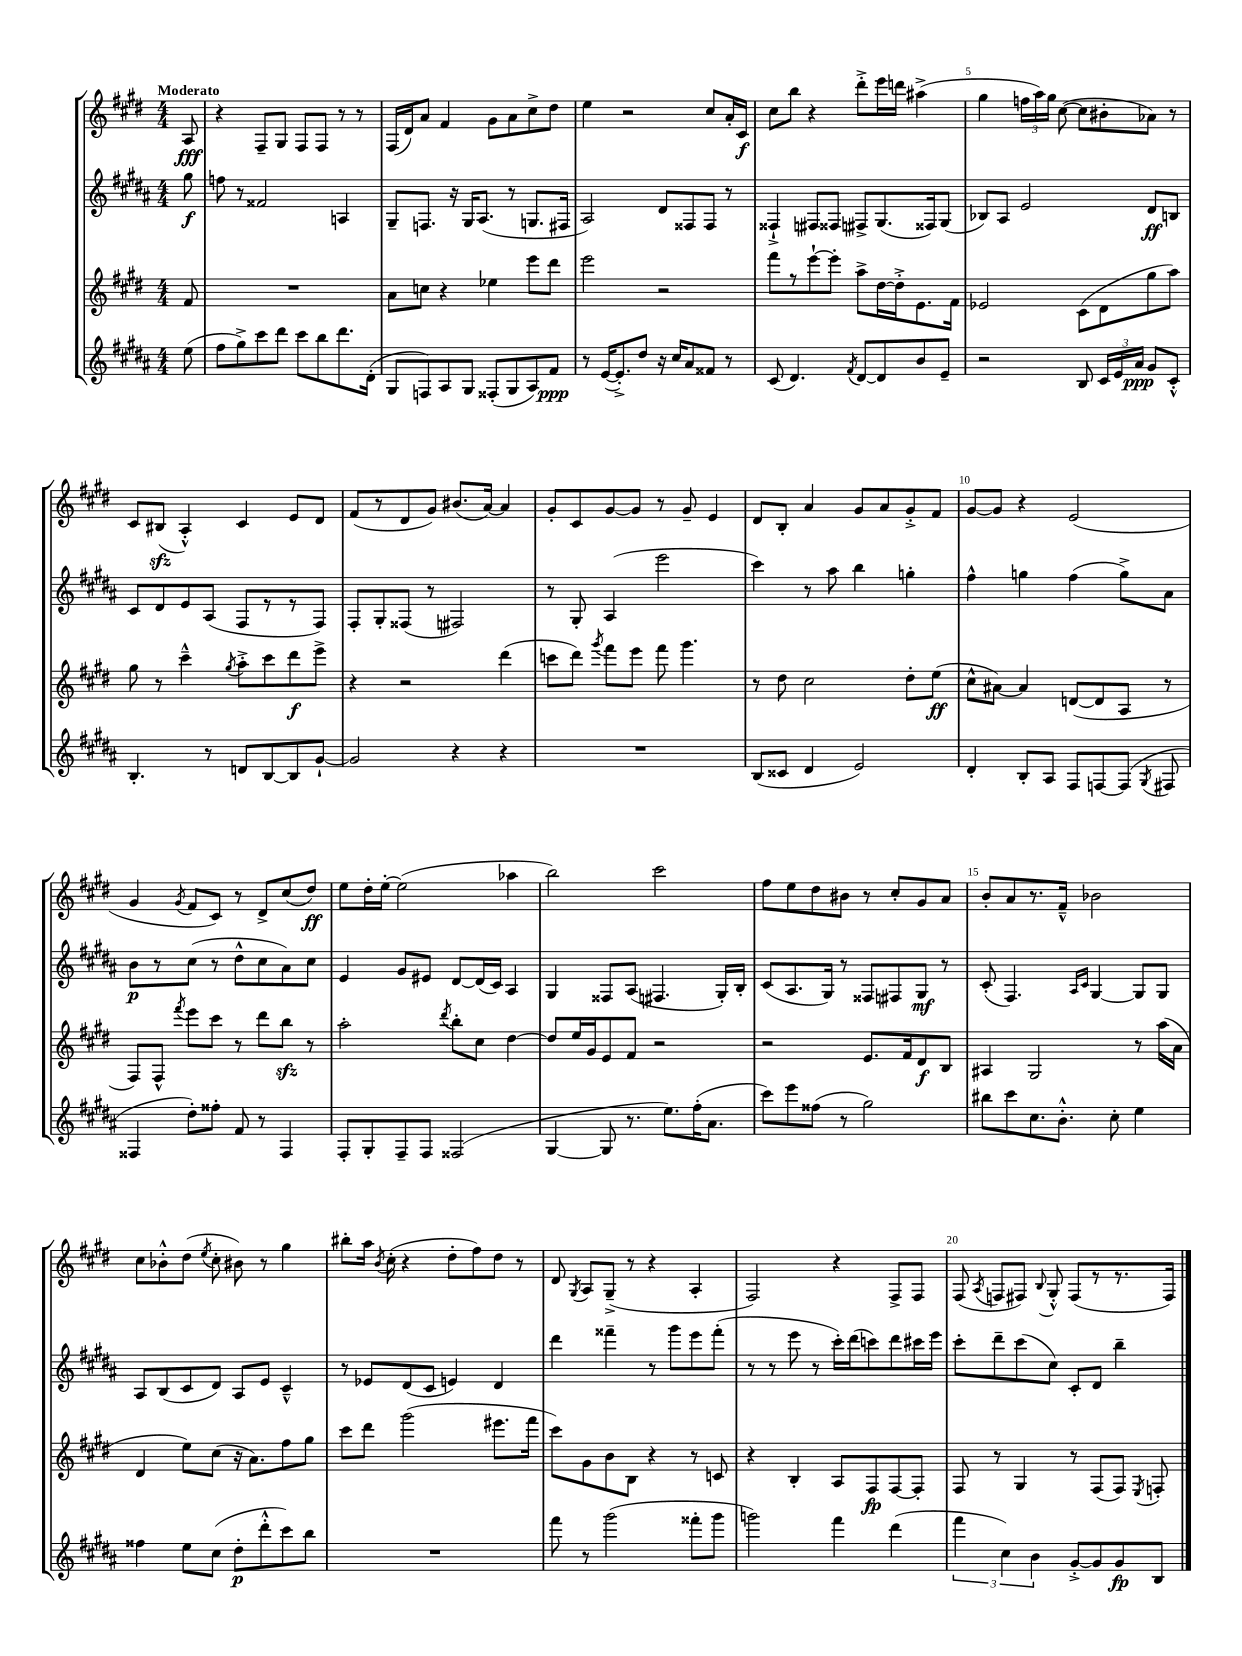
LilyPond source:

<<
\new StaffGroup <<
\new Staff = "s0" {
    \clef treble \key e \major \numericTimeSignature \time 4/4 \partial 8 \tempo "Moderato"
    \autoBeamOff a8\fff |
    r4 fis8[-- gis8] fis8[ fis8] r8 r8 |
    fis16[( dis'16) a'8] fis'4 gis'8[ a'8 cis''8-> dis''8] |
    e''4 r2 cis''8[ a'16-. cis'16]\f |
    cis''8[ b''8] r4 dis'''8[-.-> e'''16 d'''16] ais''4->( |
    gis''4 \tuplet 3/2 { f''16[ a''16) gis''16] } cis''8~( cis''8[ bis'8-. aes'8]) r8 |
    cis'8[ bis8]\sfz( a4-.-^) cis'4 e'8[ dis'8] |
    fis'8[( r8 dis'8 gis'8]) bis'8.[( a'16]~) a'4 |
    gis'8[-. cis'8 gis'8~ gis'8] r8 gis'8-- e'4 |
    dis'8[ b8]-. a'4 gis'8[ a'8 gis'8-.-> fis'8] |
    gis'8[~ gis'8] r4 e'2( |
    gis'4 \acciaccatura { gis'8 } fis'8[ cis'8]) r8 dis'8[-> cis''8( dis''8]\ff) |
    e''8[ dis''16-. e''16]~-. e''2( aes''4 |
    b''2) cis'''2 |
    fis''8[ e''8 dis''8 bis'8] r8 cis''8[-. gis'8 a'8] |
    b'8[-. a'8 r8. fis'16]---^ bes'2 |
    cis''8[ bes'8-.-^ dis''8]( \acciaccatura { e''8 } cis''8-. bis'8) r8 gis''4 |
    bis''8[-. a''16] \acciaccatura { b'8 } cis''16-.( r4 dis''8[-. fis''8) dis''8] r8 |
    dis'8 \acciaccatura { gis8 } a8[ gis8]--->( r8 r4 a4-. |
    fis2) r4 fis8[-> fis8] |
    fis8( \acciaccatura { a8 } f8[ fis8]) \appoggiatura { b8 } gis8-.-^ fis8[( r8 r8. fis16]) \bar "|." |
}
\new Staff = "s1" {
    \clef treble \key b \major \numericTimeSignature \time 4/4 \partial 8
    \autoBeamOff gis''8\f |
    f''8 r8 fisis'2 a4 |
    gis8[-- f8.] r16 gis16[ ais8.]( r8 g8.[ fis16] |
    ais2) dis'8[ fisis8 fisis8] r8 |
    fisis4-!-> fis8[ fisis8] fis8[-> gis8.( fisis16) gis8]( |
    bes8[) ais8] e'2 dis'8[\ff b8] |
    cis'8[ dis'8 e'8 ais8]( fis8[ r8 r8 fis8]) |
    fis8[-. gis8-. fisis8]( r8 fis2) |
    r8 gis8-. ais4( e'''2 |
    cis'''4) r8 ais''8 b''4 g''4-. |
    fis''4-^ g''4 fis''4( g''8[->) ais'8] |
    b'8[\p r8 cis''8]( r8 dis''8[-^ cis''8 ais'8) cis''8] |
    e'4 gis'8[ eis'8] dis'8[~ dis'16( cis'16]) ais4 |
    gis4 fisis8[ ais8]( fis4. gis16[-.) b16]-. |
    cis'8[( ais8. gis16]) r8 fisis8[ fis8 gis8]\mf r8 |
    cis'8-.( fis4.) \grace { ais16[ cis'16] } gis4~ gis8[ gis8] |
    ais8[ b8( cis'8 dis'8]) ais8[ e'8] cis'4---^ |
    r8 ees'8[ dis'8( cis'8] e'4) dis'4 |
    dis'''4 fisis'''4-- r8 gis'''8[ e'''8 fisis'''8]-.( |
    r8 r8 e'''8 r8 cis'''16[-.) dis'''16( c'''8) dis'''8 cis'''16 e'''16] |
    cis'''8[-. dis'''8-- cis'''8( cis''8]) cis'8[-. dis'8] b''4-- \bar "|." |
}
\new Staff = "s2" {
    \clef treble \key e \major \numericTimeSignature \time 4/4 \partial 8
    \autoBeamOff fis'8 |
    R1 |
    a'8[ c''8] r4 ees''4 e'''8[ dis'''8] |
    e'''2 r2 |
    fis'''8[ r8 e'''8~-! e'''8]-. a''8[-> dis''16~ dis''16-.-> e'8. fis'16] |
    ees'2 cis'8[( dis'8 gis''8 a''8]) |
    gis''8 r8 cis'''4---^ \acciaccatura { gis''8 } a''8[-.-> cis'''8 dis'''8\f e'''8]-> |
    r4 r2 dis'''4( |
    c'''8[ dis'''8]) \acciaccatura { gis'''8 } fis'''8[ e'''8] fis'''8 gis'''4. |
    r8 dis''8 cis''2 dis''8[-. e''8]\ff( |
    cis''8[-^ ais'8]~) ais'4 d'8[~( d'8 a8] r8 |
    fis8[) fis8]-^ \acciaccatura { fis'''8 } e'''8[ cis'''8] r8 dis'''8[ b''8]\sfz r8 |
    a''2-. \acciaccatura { dis'''8 } b''8[-. cis''8] dis''4~ |
    dis''8[ e''16 gis'16 e'8 fis'8] r2 |
    r2 e'8.[ fis'16 dis'8\f b8] |
    ais4 gis2 r8 a''16[( a'16] |
    dis'4 e''8[) cis''8]( r16 a'8.[) fis''8 gis''8] |
    cis'''8[ dis'''8] gis'''2( eis'''8.[ fis'''16] |
    cis'''8[) gis'8 b'8 b8] r4 r8 c'8 |
    r4 b4-. a8[ fis8\fp fis8~ fis8]-. |
    fis8 r8 gis4 r8 fis8[( fis8]) \acciaccatura { e8 } f8-. \bar "|." |
}
\new Staff = "s3" {
    \clef treble \key b \major \numericTimeSignature \time 4/4 \partial 8
    \autoBeamOff e''8( |
    fis''8[ gis''8->) cis'''8 dis'''8] cis'''8[ b''8 dis'''8. dis'16]-.( |
    gis8[ f8) ais8 gis8] fisis8[-.( gis8 ais8) fis'8]\ppp |
    r8 e'16[~( e'8.-.->) dis''8] r16 cis''16[ ais'8 fisis'8] r8 |
    cis'8( dis'4.) \acciaccatura { fis'8 } dis'8[~ dis'8 b'8 e'8]-- |
    r2 b8 \tuplet 3/2 { cis'16[ e'16 ais'16]\ppp } gis'8[ cis'8]-.-^ |
    b4.-. r8 d'8[ b8~ b8 gis'8]~-! |
    gis'2 r4 r4 |
    R1 |
    b8[( cisis'8] dis'4 e'2) |
    dis'4-. b8[-. ais8] fis8[ f8~ f8]( \acciaccatura { gis8 } fis8 |
    fisis4 dis''8[-.) fisis''8]-. fis'8 r8 fisis4 |
    fis8[-. gis8-. fis8-- fis8] fisis2( |
    gis4~ gis8 r8. e''8.[) fis''16-.( ais'8.] |
    cis'''8[) e'''8 fisis''8]( r8 gis''2) |
    bis''8[ cis'''8 cis''8. b'8.]-.-^ cis''8-. e''4 |
    fisis''4 e''8[ cis''8]( dis''8[-.\p dis'''8-.-^ cis'''8) b''8] |
    R1 |
    fis'''8 r8 gis'''2( fisis'''8[-. gis'''8] |
    g'''2) fis'''4 dis'''4( |
    \tuplet 3/2 { fis'''4 cis''4) b'4 } gis'8[~-.-> gis'8 gis'8\fp b8] \bar "|." |
}
>>
>>
\layout { \context { \Score \override BarNumber.break-visibility = ##(#f #t #t) barNumberVisibility = #(every-nth-bar-number-visible 5) } }
